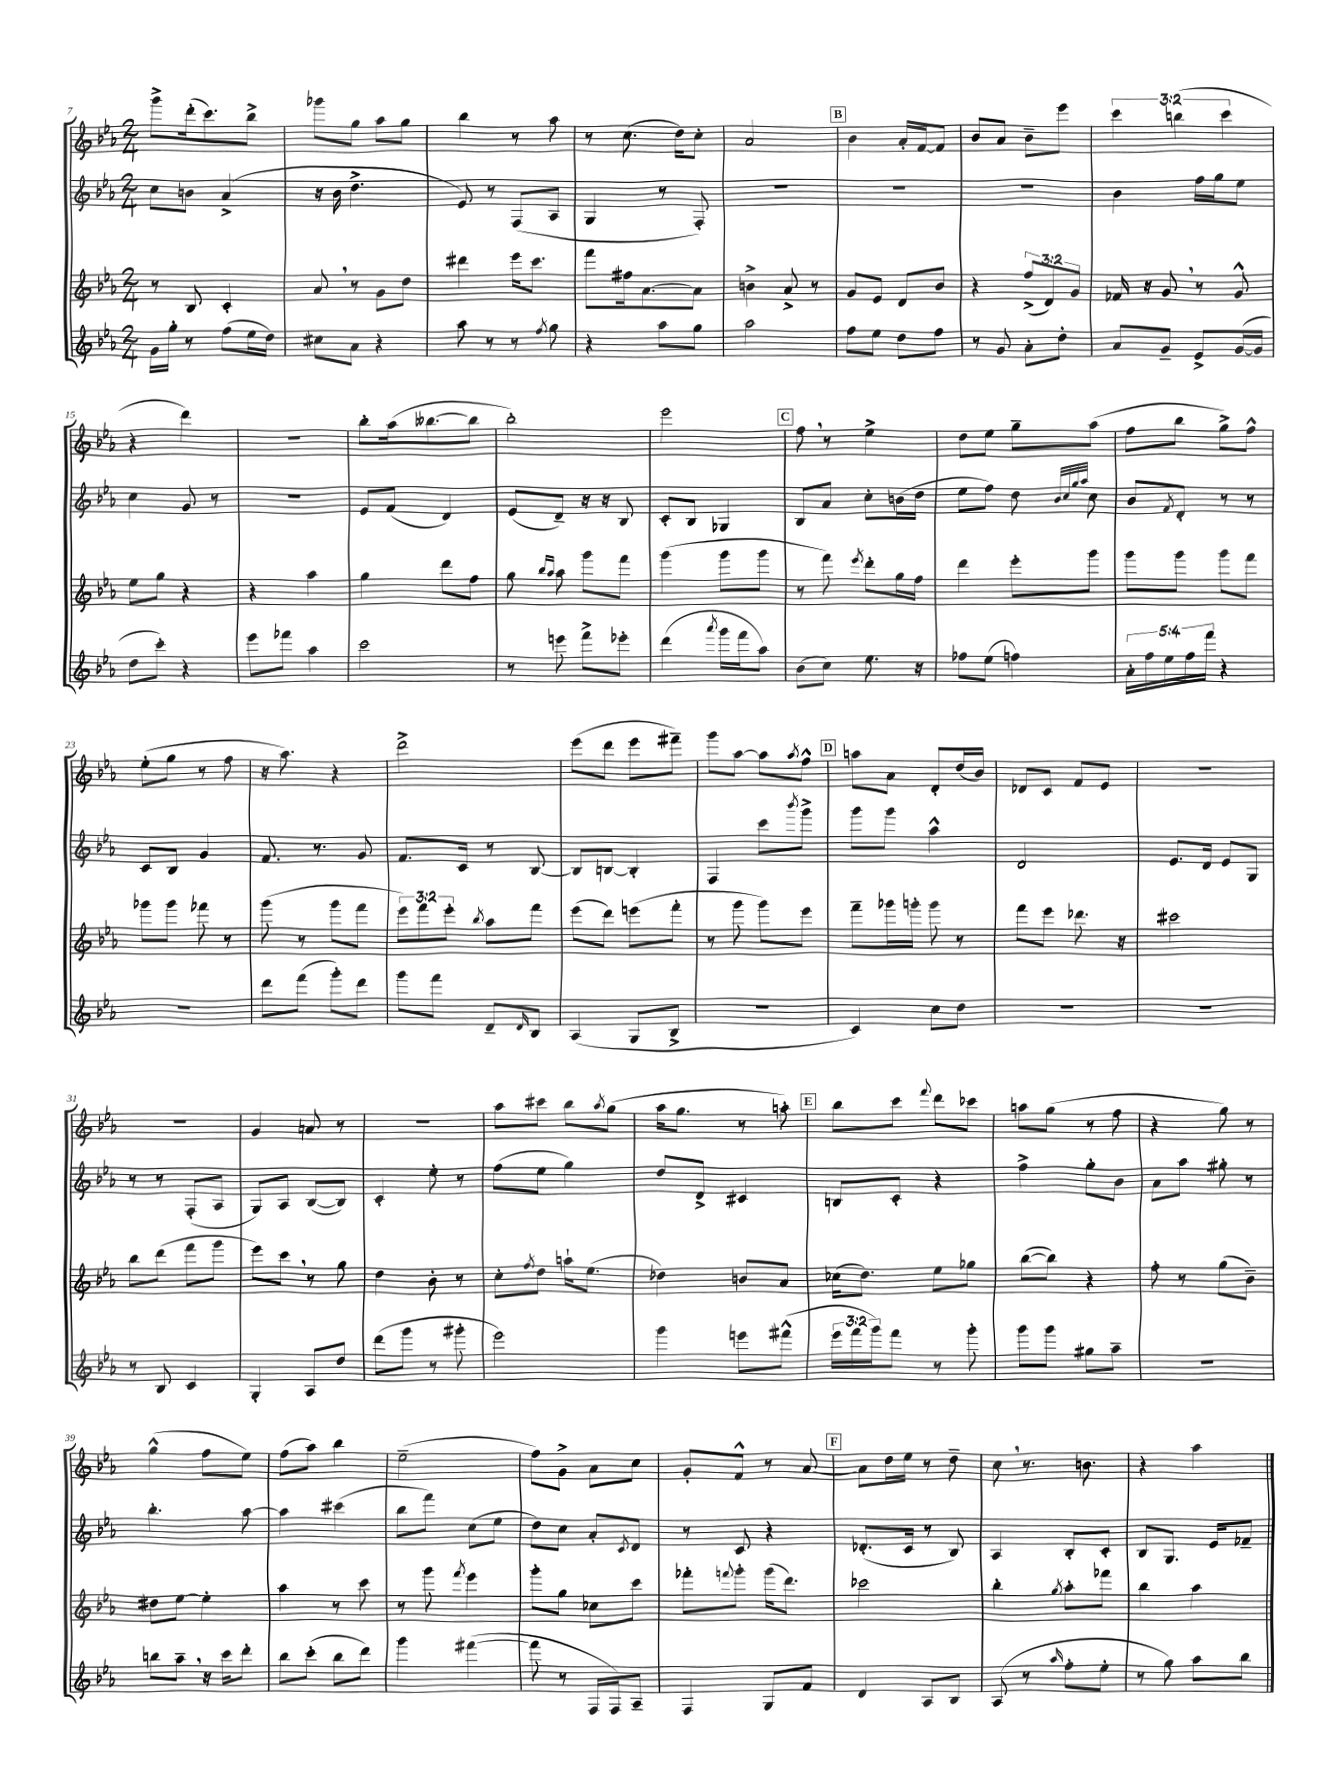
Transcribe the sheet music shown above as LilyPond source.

<<
\new StaffGroup <<
\new Staff = "s0" {
    \clef treble \key ees \major \numericTimeSignature \time 2/4 \override Staff.TupletNumber.text = #tuplet-number::calc-fraction-text
    g'''8-> d'''16-.( c'''8.) bes''8-> |
    ges'''8 g''8 aes''8 g''8 |
    bes''4 r8 aes''8 |
    r8 c''8.( d''16) c''8-. |
    aes'2 |
    \mark \markup { \box "B" } bes'4 aes'16-. f'16~ f'8 |
    bes'8 aes'8 bes'8-- ees'''8 |
    \tuplet 3/2 { c'''4 b''4( c'''4 } |
    r4 d'''4) |
    R2 |
    bes''8-. aes''16( beses''8.~ beses''8 |
    bes''2-.) |
    ees'''2 |
    \mark \markup { \box "C" } f''8 \breathe r8 ees''4-> |
    d''8 ees''8 g''8-- aes''8( |
    f''8 bes''8 g''8->) f''8-^ |
    ees''8-.( g''8 r8 f''8 |
    r16 aes''8.) r4 |
    d'''2-> |
    ees'''8( d'''8 ees'''8 fis'''8--) |
    g'''8 aes''8~ aes''8 \acciaccatura { aes''8 } f''8-^ |
    \mark \markup { \box "D" } a''8 aes'8 d'8-. d''16( bes'16) |
    des'8 c'8 f'8 ees'8 |
    R2 |
    r2 |
    g'4 a'8 r8 |
    r2 |
    aes''8 cis'''8 bes''8 \acciaccatura { aes''8 } g''8( |
    aes''16 g''8. r8 a''8-.) |
    \mark \markup { \box "E" } bes''8 c'''8 \appoggiatura { f'''8 } d'''8 ces'''8 |
    a''8 g''8( r8 f''8 |
    r4 g''8) r8 |
    g''4-^( f''8 ees''8) |
    f''8( aes''8) bes''4 |
    ees''2--( |
    f''8) g'8-> aes'8 c''8 |
    g'8-. f'8-^ r8 aes'8~ |
    \mark \markup { \box "F" } aes'8 d''16 ees''16 r8 d''8-- |
    c''8 \breathe r8. b'8. |
    r4 aes''4 \bar "|." |
}
\new Staff = "s1" {
    \clef treble \key ees \major \numericTimeSignature \time 2/4
    c''8 b'8 aes'4->( |
    r16 bes'16 d''4.-> |
    ees'8) r8 f8( aes8 |
    g4 r8 f8-.) |
    R2 |
    \mark \markup { \box "B" } R2 |
    R2 |
    bes'4 f''16 g''16 ees''8 |
    c''4 g'8 r8 |
    R2 |
    ees'8 f'8( d'4) |
    ees'8( d'8--) r16 r16 bes8 |
    c'8-. bes8 ges4 |
    \mark \markup { \box "C" } bes8 aes'8 c''8-. b'16( d''16 |
    ees''8 f''8) d''8 \grace { bes'32 c''32 g''32 aes''32 } c''8 |
    bes'8 \acciaccatura { f'8 } d'8-. r8 r8 |
    c'8 bes8 g'4 |
    f'8. r8. g'8 |
    f'8. c'16 r8 bes8~ |
    bes8 b8~ b4-. |
    f4 c'''8 \acciaccatura { bes'''8 } g'''8-> |
    \mark \markup { \box "D" } g'''8 g'''8 aes''4-^ |
    d'2 |
    ees'8. d'16 ees'8 g8 |
    r8 r8 f8-.( aes8 |
    g8) aes8 bes8~( bes8) |
    c'4-. ees''8-. r8 |
    f''8( ees''8 g''4) |
    d''8 d'8-> cis'4 |
    \mark \markup { \box "E" } b8 c'8-. r4 |
    f''4-> g''8-. bes'8 |
    aes'8 aes''8 gis''8-. r8 |
    bes''4.-. aes''8~ |
    aes''4 cis'''4( |
    bes''8 f'''8) c''8( ees''8 |
    d''8) c''8 aes'8-. \acciaccatura { c'8 } d'8 |
    r8 c'8 r4 |
    \mark \markup { \box "F" } des'8.-.( c'16 r8 bes8) |
    aes4 bes8-. c'8-. |
    bes8 g8. ees'16 fes'8-- \bar "|." |
}
\new Staff = "s2" {
    \clef treble \key ees \major \numericTimeSignature \time 2/4 \override Staff.TupletNumber.text = #tuplet-number::calc-fraction-text
    r8 bes8 c'4-. |
    aes'8 \breathe r8 g'8 d''8 |
    dis'''4 ees'''16 c'''8. |
    f'''8 fis''16 aes'8.~ aes'8 |
    b'4-> aes'8-> r8 |
    \mark \markup { \box "B" } g'8 ees'8 d'8 bes'8 |
    r4 \tuplet 3/2 { f''8->( d'8) g'8 } |
    fes'16 r16 g'8 \breathe r8 g'8-^ |
    ees''8 g''8 r4 |
    r4 aes''4 |
    g''4 d'''8 f''8 |
    g''8 \grace { bes''16 aes''16 } aes''8 g'''8 f'''8 |
    g'''4( g'''8 g'''8 |
    \mark \markup { \box "C" } r8 f'''8) \acciaccatura { ees'''8 } d'''8-. g''16 f''16 |
    d'''4 ees'''8-. g'''8 |
    g'''8 g'''8 g'''8 f'''8 |
    ges'''8 ges'''8 fes'''8 r8 |
    g'''8( r8 g'''8 f'''8 |
    \tuplet 3/2 { ees'''8) f'''8 ees'''8-. } \acciaccatura { bes''8 } aes''8 f'''8 |
    ees'''8( d'''8) e'''8( f'''8-. |
    r8 g'''8 g'''8) ees'''8 |
    \mark \markup { \box "D" } f'''8-- ges'''16 g'''16-. g'''8 r8 |
    f'''8 ees'''8 des'''8. r16 |
    cis'''2 |
    bes''8 d'''8( f'''8 g'''8 |
    ees'''8) c'''8 \breathe r8 g''8 |
    d''4 bes'8-. r8 |
    c''8-. \acciaccatura { f''8 } d''8 a''16-! ees''8.( |
    des''4) b'8 aes'8 |
    \mark \markup { \box "E" } ces''16( d''8.) ees''8 ges''8 |
    bes''8~( bes''8) r4 |
    f''8-. r8 g''8( bes'8--) |
    dis''8 ees''8~ ees''4-. |
    aes''4 r8 c'''8 |
    r8 g'''8 \acciaccatura { f'''8 } ees'''4 |
    g'''8-. g''8 ces''8 c'''8 |
    fes'''8-. \appoggiatura { f'''8 } g'''8-. g'''16( d'''8.) |
    \mark \markup { \box "F" } ces'''2 |
    bes''4-. \acciaccatura { g''8 } aes''8-. fes'''8 |
    bes''4 aes''4 \bar "|." |
}
\new Staff = "s3" {
    \clef treble \key ees \major \numericTimeSignature \time 2/4 \override Staff.TupletNumber.text = #tuplet-number::calc-fraction-text
    g'16 g''16-. r8 f''8( ees''16 d''16) |
    cis''8 aes'8 r4 |
    aes''8 r8 r8 \acciaccatura { f''8 } g''8 |
    r4 aes''8 g''8 |
    aes''2 |
    \mark \markup { \box "B" } f''8 ees''8 d''8 f''8 |
    r8 g'8 aes'8-. d''8-. |
    aes'8 g'8-- ees'8-> g'16~( g'16 |
    d''8 c'''8-.) r4 |
    ees'''8 fes'''8 aes''4 |
    c'''2 |
    r8 e'''8 f'''8-> ees'''8-. |
    d'''4( \acciaccatura { aes'''8 } g'''16 f'''16 aes''8) |
    \mark \markup { \box "C" } bes'8( c''8) ees''8. r16 |
    fes''8 ees''8( f''4) |
    \tuplet 5/4 { aes'16-. f''16 ees''16 f''16 f'''16 } r4 |
    r2 |
    d'''8 f'''8( g'''8-.) d'''8 |
    g'''8 f'''8 d'8-- \grace { d'16 } bes8 |
    aes4( g8 bes8-> |
    R2 |
    \mark \markup { \box "D" } c'4) c''8 d''8 |
    R2 |
    R2 |
    r8 bes8 c'4 |
    g4-. aes8 d''8 |
    d'''8( g'''8 r8 gis'''8-. |
    ees'''2) |
    g'''4 e'''8 fis'''8-^( |
    \mark \markup { \box "E" } \tuplet 3/2 { ees'''16 f'''16 g'''16) } f'''8 r8 g'''8-. |
    g'''8 g'''8 gis''8 aes''8-- |
    r2 |
    b''8 aes''8-- \breathe r16 c'''16 d'''8-. |
    bes''8 c'''8-.( bes''8 d'''8) |
    g'''4 fis'''4~( |
    fis'''8 r8 f16 f16) aes8-- |
    f4 g8 f'8 |
    \mark \markup { \box "F" } d'4 aes8 bes8 |
    aes8( r8 \grace { aes''16 } f''8-. ees''8-. |
    r8 g''8) aes''8 bes''8 \bar "|." |
}
>>
>>
\layout { \context { \Score currentBarNumber = #7 } }
